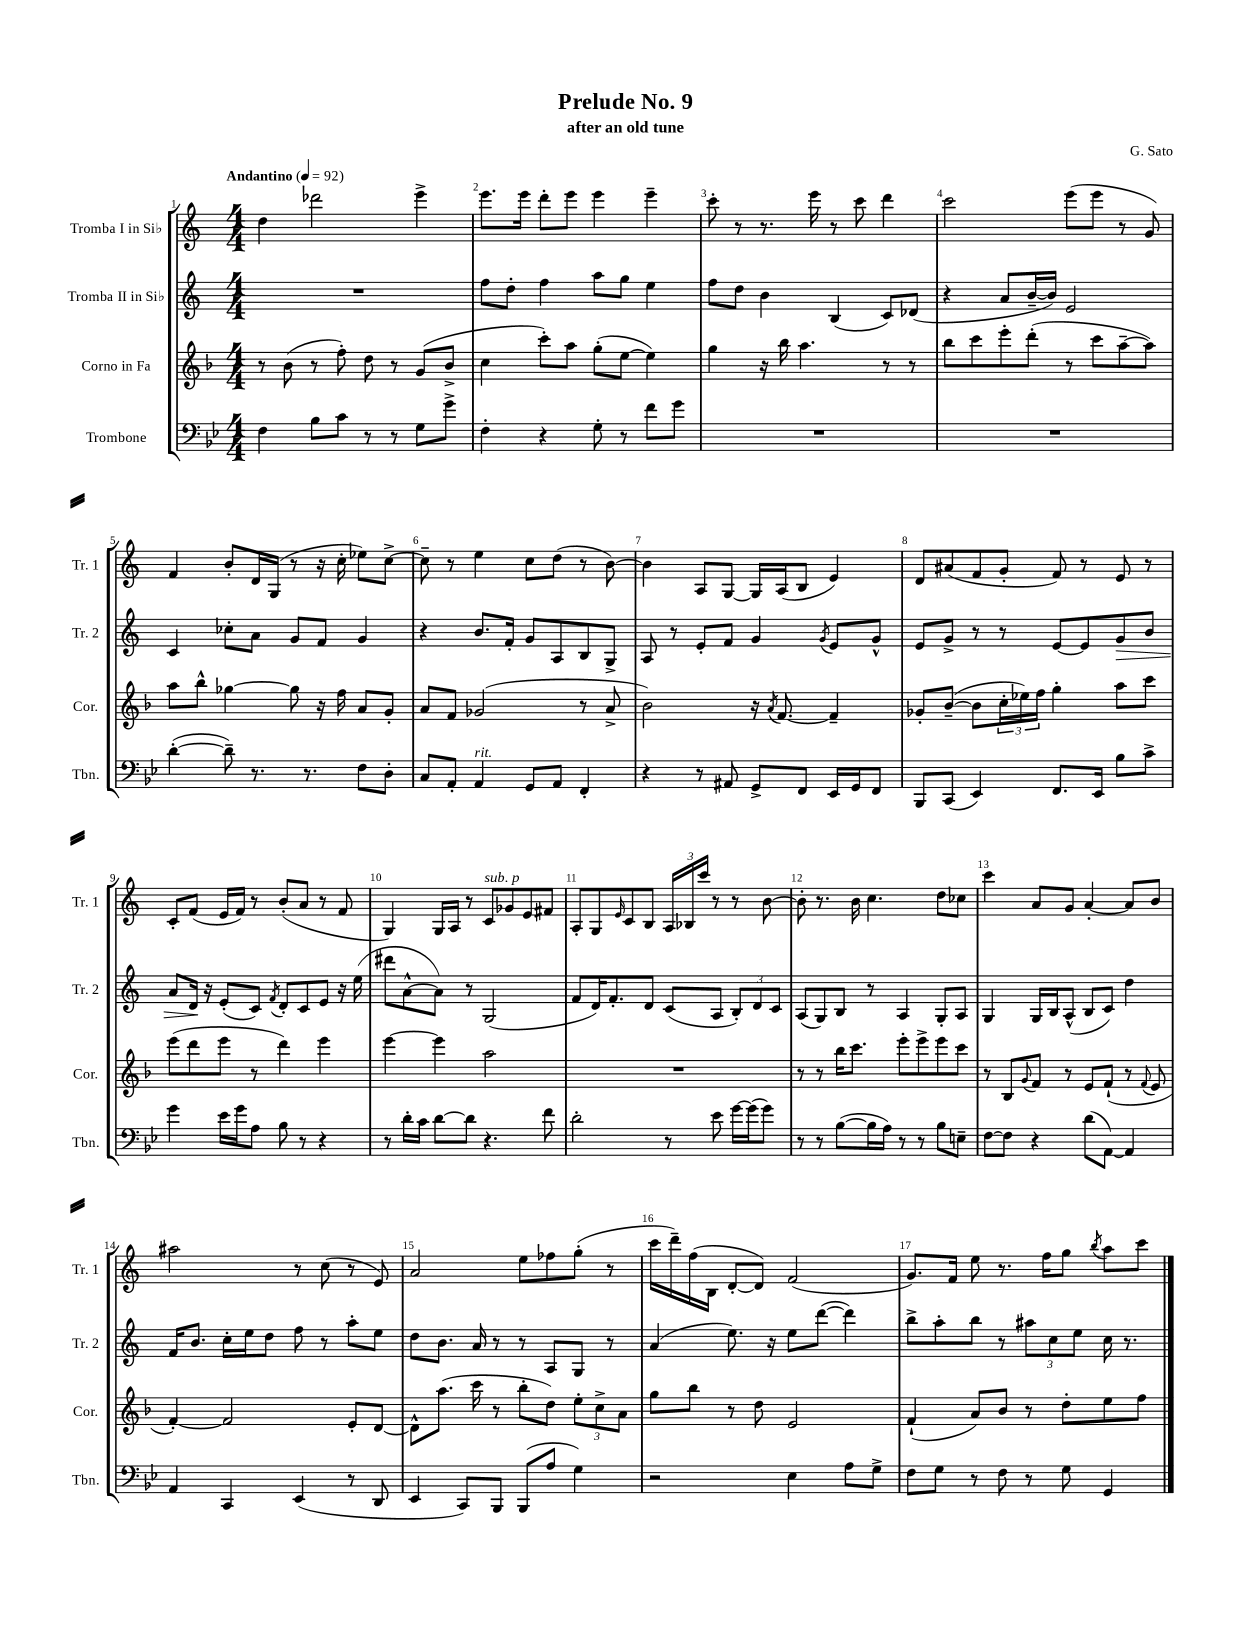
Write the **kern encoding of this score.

**kern	**kern	**kern	**kern
*staff4	*staff3	*staff2	*staff1
*clefF4	*clefG2	*clefG2	*clefG2
*k[b-e-]	*k[b-]	*k[]	*k[]
*M4/4	*M4/4	*M4/4	*M4/4
*MM92	*MM92	*MM92	*MM92
4F\	8r	1r	4dd\
.	(8b-\	.	.
8B-\L	8r	.	2ddd-\
8c\J	8ff'\)	.	.
8r	8dd\	.	.
8r	8r	.	.
8G\L	(8g/L	.	4eee^\
8g^\J	8b-^/J	.	.
=	=	=	=
4F'\	4cc\	8ff\L	8.eee\L
.	.	8dd'\J	.
.	.	.	16eee\Jk
4r	8ccc'\L)	4ff\	8ddd'\L
.	8aa\J	.	8eee\J
8G'\	(8gg'\L	8aa\L	4eee\
8r	[8ee\J	8gg\J	.
8f\L	4ee\])	4ee\	4eee~\
8g\J	.	.	.
=	=	=	=
1r	4gg\	8ff\L	8ccc'\
.	.	8dd\J	8r
.	16r	4b\	8.r
.	16bb-\	.	.
.	4.aa\	.	.
.	.	.	16eee\
.	.	(4B/	8r
.	.	.	8ccc\
.	8r	8c/L)	4ddd\
.	8r	(8d-/J	.
=	=	=	=
1r	8bb-\L	4r	2ccc\
.	8ccc\	.	.
.	8eee'\	8a/L	.
.	(8ddd'\J	[16b~/L	.
.	.	16b/]JJ)	.
.	8r	2e/	(8eee\L
.	8ccc\L	.	8eee\J
.	[8aa~\	.	8r
.	8aa\]J)	.	8g/)
=	=	=	=
([4d'\	8aa\L	4c/	4f/
.	8bb-^^\J	.	.
8d~\])	[4gg-\	8cc-'\L	8b'/L
8.r	.	8a\J	16d/L
.	.	.	(16G/JJ
.	8gg-\]	8g/L	8r
8.r	.	.	.
.	16r	8f/J	16r
.	16ff\	.	16cc'\
8F\L	8a/L	4g/	8ee-\L)
8D'\J	8g'/J	.	[8cc^\J
=	=	=	=
8C/L	8a/L	4r	8cc~\]
8AA'/J	8f/J	.	8r
4AA/	(2g-/	8.b/L	4ee\
.	.	16f'/Jk	.
8GG/L	.	8g/L	8cc\L
8AA/J	.	8A/	(8dd\J
4FF'/	8r	8B/	8r
.	8a^/	8G^/J	[8b\)
=	=	=	=
4r	2b-\)	8A/	4b\]
.	.	8r	.
8r	.	8e'/L	8A/L
8AA#/	.	8f/J	[8G/J
8GG^/L	16r	4g/	16G/]LL
.	8qa/	.	.
.	[8.f/	.	(16A/J
8FF/J	.	.	8B/J
.	.	8qg/	.
16EE-/LL	4f~/]	8e/L	4e/)
16GG/J	.	.	.
8FF/J	.	8g^^/J	.
=	=	=	=
8BBB-/L	8g-'/L	8e/L	8d/L
(8CC/J	([8b-~/J	8g^/J	(8a#/
4EE-/)	8b-\]L	8r	8f/
.	24cc'\L	8r	8g'/J
.	24ee-\)	.	.
.	24ff\JJ	.	.
8.FF/L	4gg'\	[8e/L	8f/)
.	.	8e/]	8r
16EE-/Jk	.	.	.
8B-\L	8aa\L	8g/	8e/
8c^\J	8ccc\J	8b/J	8r
=	=	=	=
4g\	(8eee\L	8a/L	8c'/L
.	8ddd\	16d/Jk	(8f/J
.	.	16r	.
16e-\LL	8eee\J	(8e'/L	16e/LL
16g\J	.	.	16f/JJ)
8A\J	8r	8c/J)	8r
.	.	8qf/	.
8B-\	4ddd\)	8d'/L	(8b'/L
8r	.	8c/	8a/J
4r	4eee\	8e/J	8r
.	.	16r	8f/
.	.	(16ee\	.
=	=	=	=
8r	[4eee\	8ddd#\L	4G/)
16d'\LL	.	[8a^^\	.
16c\JJ	.	.	.
[8d\L	4eee\]	8a\]J)	16G/LL
.	.	.	16A/JJ
8d\]J	.	8r	8r
4.r	2aa\	(2G/	8c/L
.	.	.	8g-/
.	.	.	8e/
8f\	.	.	8f#/J
=	=	=	=
2d'\	1r	8f/L	8A'/L
.	.	16d/K)	8G/
.	.	8.f'/	.
.	.	.	16qqe/
.	.	.	8c/
.	.	8d/J	8B/J
8r	.	(8c/L	24A/LL
.	.	.	24B-/
.	.	.	24ccc/JJ
8e-\	.	8A/J	8r
[16g\LL	.	12B'/L)	8r
(16g\]J	.	.	.
.	.	12d/	.
8g\J)	.	.	[8b\
.	.	12c/J	.
=	=	=	=
8r	8r	(8A/L	8b'\]
8r	8r	8G/)	8.r
([8B-\L	16bb-\LK	8B/J	.
.	8.ccc\J	.	16b\
16B-\]L	.	8r	4.cc\
16A\JJ)	.	.	.
8r	8eee'\L	4A/	.
8r	8eee^\	.	.
8B-\L	8eee\	8G'/L	8dd\L
8E~\J	8ccc\J	8A/J	8cc-\J
=	=	=	=
[8F\L	8r	4G/	4ccc\
8F\]J	8B-/L	.	.
.	8qqg/	.	.
4r	8f/J	16G/LL	8a/L
.	.	16B/J	.
.	8r	(8A^^/J	8g/J
(8d\L	8e/L	8B/L	[4a'/
[8AA\J)	(8f`/J	8c/J)	.
4AA/]	8r	4dd\	8a/]L
.	8qqf/	.	.
.	8e/	.	8b/J
=	=	=	=
4AA/	[4f'/)	16f/LK	2aa#\
.	.	8.b/J	.
4CC/	2f/]	16cc'\LL	.
.	.	16ee\J	.
.	.	8dd\J	.
(4EE-/	.	8ff\	8r
.	.	8r	(8cc\
8r	8e'/L	8aa'\L	8r
8DD/	[8d/J	8ee\J	8e/)
=	=	=	=
4EE-/	8d^^\]L	8dd\L	2a/
.	(8.aa\J	8.b\J	.
8CC/L)	.	.	.
.	16ccc\	16a/	.
8BBB-/J	8r	8r	.
(8BBB-/L	8bb-'\L	8r	8ee\L
8A/J	8dd\J)	8A/L	8ff-\
4G\)	12ee'\L	8G/J	(8gg'\J
.	12cc^\	.	.
.	.	8r	8r
.	12a\J	.	.
=	=	=	=
2r	8gg\L	(4a/	16ccc\LL
.	.	.	16ddd~\)
.	8bb-\J	.	(16ff\
.	.	.	16B\JJ
.	8r	8.ee\)	[8d'/L
.	8dd\	.	8d/]J)
.	.	16r	.
4E-\	2e/	8ee\L	(2f/
.	.	([8ddd\J	.
8A\L	.	4ddd\])	.
8G^\J	.	.	.
=	=	=	=
8F\L	(4f`/	8bb^\L	8.g/L)
8G\J	.	8aa'\	.
.	.	.	16f/Jk
8r	8a/L)	8bb\J	8ee\
8F\	8b-/J	8r	8.r
8r	8r	12aa#\L	.
.	.	.	16ff\LK
.	.	12cc\	.
8G\	8dd'\L	.	8gg\J
.	.	12ee\J	.
.	.	.	8qbb/
4GG/	8ee\	16cc\	8aa\L
.	.	8.r	.
.	8ff\J	.	8ccc\J
==	==	==	==
*-	*-	*-	*-
